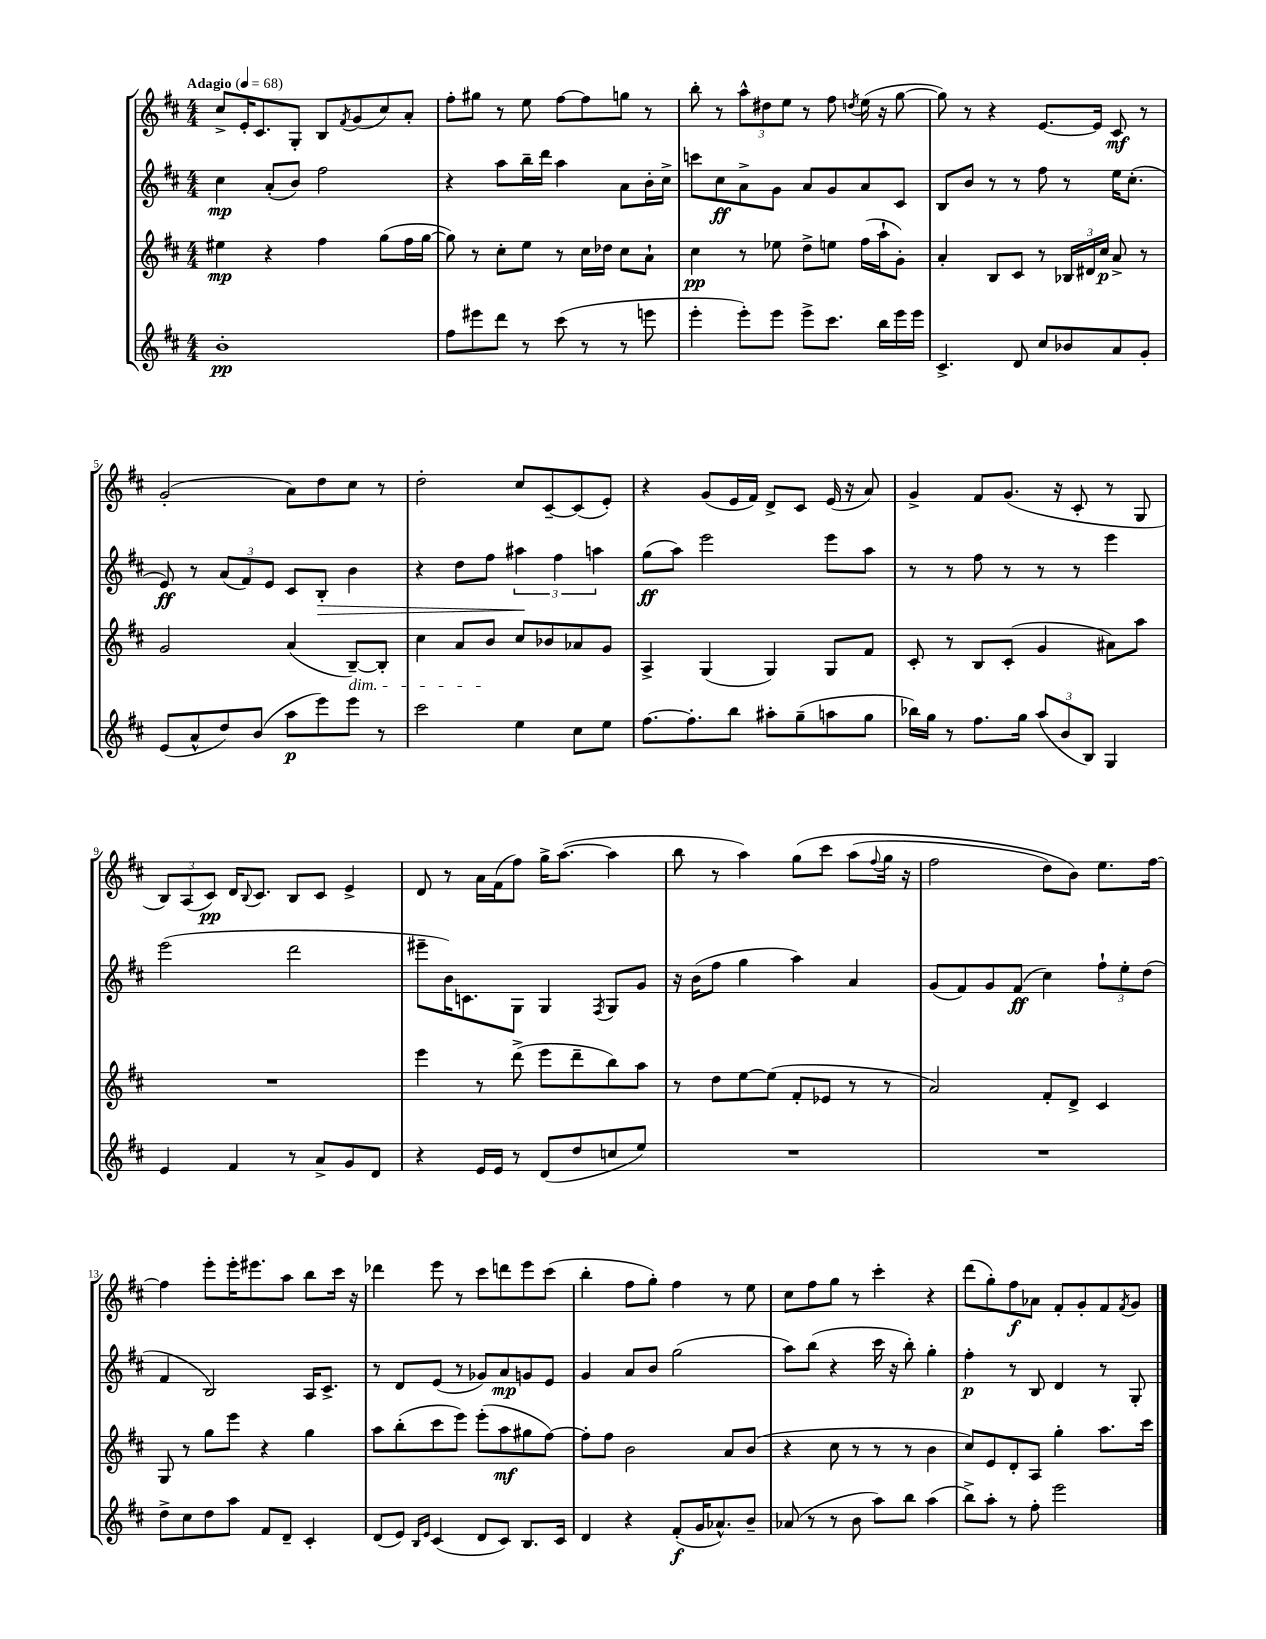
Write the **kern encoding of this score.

**kern	**kern	**kern	**kern
*staff4	*staff3	*staff2	*staff1
*clefG2	*clefG2	*clefG2	*clefG2
*k[f#c#]	*k[f#c#]	*k[f#c#]	*k[f#c#]
*M4/4	*M4/4	*M4/4	*M4/4
*MM68	*MM68	*MM68	*MM68
1b'	4ee#	4cc#	8cc#^
.	.	.	16e'
.	.	.	8.c#
.	4r	(8a'	.
.	.	8b)	8G'
.	4ff#	2ff#	8B
.	.	.	8qf#
.	.	.	(8g
.	(8gg	.	8cc#)
.	16ff#	.	8a'
.	[16gg	.	.
=	=	=	=
8ff#	8gg])	4r	8ff#'
8eee#	8r	.	8gg#
8ddd	8cc#'	8aa	8r
8r	8ee	16bb~	8ee
.	.	16ddd	.
(8ccc#	8r	4aa	[8ff#
8r	16cc#	.	8ff#]
.	16dd-	.	.
8r	8cc#	8a	8gg
8eee	8a`	16b'	8r
.	.	16cc#^	.
=	=	=	=
4eee'	4cc#	8ccc	8bb'
.	.	8cc#	8r
8eee')	8r	8a^	12aa^^
.	.	.	12dd#
8eee	8ee-	8g	.
.	.	.	12ee
8eee^	8dd^	8a	8r
8.ccc#	8ee	8g	8ff#
.	.	.	8qdd
.	(16ff#	8a	(16ee
16bb	16aa`	.	16r
16eee	8g')	8c#	[8gg
16eee	.	.	.
=	=	=	=
4.c#^	4a'	8B	8gg])
.	.	8b	8r
.	8B	8r	4r
8d	8c#	8r	.
8cc#	8r	8ff#	[8.e
8b-	24B-	8r	.
.	24d#	.	.
.	.	.	16e]
.	24cc#	.	.
8a	8a^	16ee	8c#
.	.	(8.cc#'	.
8g'	8r	.	8r
=	=	=	=
(8e	2g	8e)	(2g'
8a^^	.	8r	.
8dd)	.	(12a	.
.	.	12f#)	.
(8b	.	.	.
.	.	12e	.
8aa	(4a	8c#	8a)
8eee)	.	8B'	8dd
8eee	[8B~)	4b	8cc#
8r	8B']	.	8r
=	=	=	=
2ccc#	4cc#	4r	2dd'
.	8a	8dd	.
.	8b	8ff#	.
4ee	8cc#	6aa#	8cc#
.	8b-	.	[8c#~
.	.	6ff#	.
8cc#	8a-	.	(8c#]
.	.	6aa	.
8ee	8g	.	8e')
=	=	=	=
[8.ff#	4A^	(8gg	4r
.	.	8aa)	.
8.ff#']	.	.	.
.	(4G	2eee	(8g
8bb	.	.	16e
.	.	.	16f#)
8aa#'	4G)	.	8d^
(8gg~	.	.	8c#
8aa	8G	8eee	(16e
.	.	.	16r
8gg	8f#	8aa	8a)
=	=	=	=
16bb-)	8c#'	8r	4g^
16gg	.	.	.
8r	8r	8r	.
8.ff#	8B	8ff#	8f#
.	(8c#'	8r	(8.g
16gg	.	.	.
(12aa	4g	8r	.
.	.	.	16r
12b	.	.	.
.	.	8r	8c#'
12B)	.	.	.
4G	8a#)	4eee	8r
.	8aa	.	8G
=	=	=	=
4e	1r	(2eee	12B)
.	.	.	(12A
.	.	.	12c#)
4f#	.	.	16d
.	.	.	8qqB
.	.	.	8.c#
8r	.	2ddd	8B
8a^	.	.	8c#
8g	.	.	4e^
8d	.	.	.
=	=	=	=
4r	4eee	8eee#~	8d
.	.	16b)	8r
.	.	8.c	.
16e	8r	.	16a
16e	.	.	(16f#
8r	(8ddd^	8G	8ff#)
(8d	8eee	4G	16gg^
.	.	.	([8.aa
8dd	8ddd~	.	.
.	.	8qF#	.
8cc	8bb)	8G	4aa]
8ee)	8aa	8g	.
=	=	=	=
1r	8r	16r	8bb
.	.	(16b	.
.	8dd	8ff#	8r
.	[8ee	4gg	4aa)
.	(8ee]	.	.
.	8f#'	4aa)	&(8gg
.	8e-	.	8ccc#
.	8r	4a	(8aa
.	.	.	8qqff#
.	8r	.	16gg
.	.	.	16r
=	=	=	=
1r	2a)	(8g	2ff#
.	.	8f#)	.
.	.	8g	.
.	.	(8f#	.
.	8f#'	4cc#)	8dd)
.	8d^	.	8b&)
.	4c#	12ff#`	8.ee
.	.	12ee'	.
.	.	(12dd	.
.	.	.	[16ff#
=	=	=	=
8dd^	8G	4f#	4ff#]
8cc#	8r	.	.
8dd	8gg	2B)	8eee'
8aa	8eee	.	16eee'
.	.	.	8.eee#
8f#	4r	.	.
8d~	.	.	8aa
4c#'	4gg	16A	8bb
.	.	8.c#^	.
.	.	.	16ccc#
.	.	.	16r
=	=	=	=
(8d	8aa	8r	4ddd-
8e)	(8bb'	8d	.
16qqB	.	.	.
16qqe	.	.	.
(4c#	8ccc#	(8e	8eee
.	8eee)	8r	8r
8d	(8eee'	8g-)	8ccc#
8c#)	8aa	8a	8ddd
8.B	8gg#	8g	8eee
.	[8ff#)	8e	(8ccc#
16c#	.	.	.
=	=	=	=
4d	8ff#']	4g	4bb'
.	8ff#	.	.
4r	2b	8a	8ff#
.	.	8b	8gg')
(8f#'	.	(2gg	4ff#
16g	.	.	.
8.a-^^)	.	.	.
.	8a	.	8r
8b~	(8b	.	8ee
=	=	=	=
(8a-	4r	8aa)	8cc#
8r	.	(8bb	8ff#
8r	8cc#	4r	8gg
8b	8r	.	8r
8aa)	8r	16ccc#	4ccc#'
.	.	16r	.
8bb	8r	8bb')	.
(4aa	4b	4gg'	4r
=	=	=	=
8bb^)	8cc#)	4ff#'	(8ddd
8aa'	8e	.	8gg')
8r	8d'	8r	8ff#
8ff#'	8A	8B	8a-
2eee	4gg'	4d	8f#'
.	.	.	8g'
.	8.aa	8r	8f#
.	.	.	8qf#
.	.	8G'	8g
.	16ccc#	.	.
==	==	==	==
*-	*-	*-	*-
